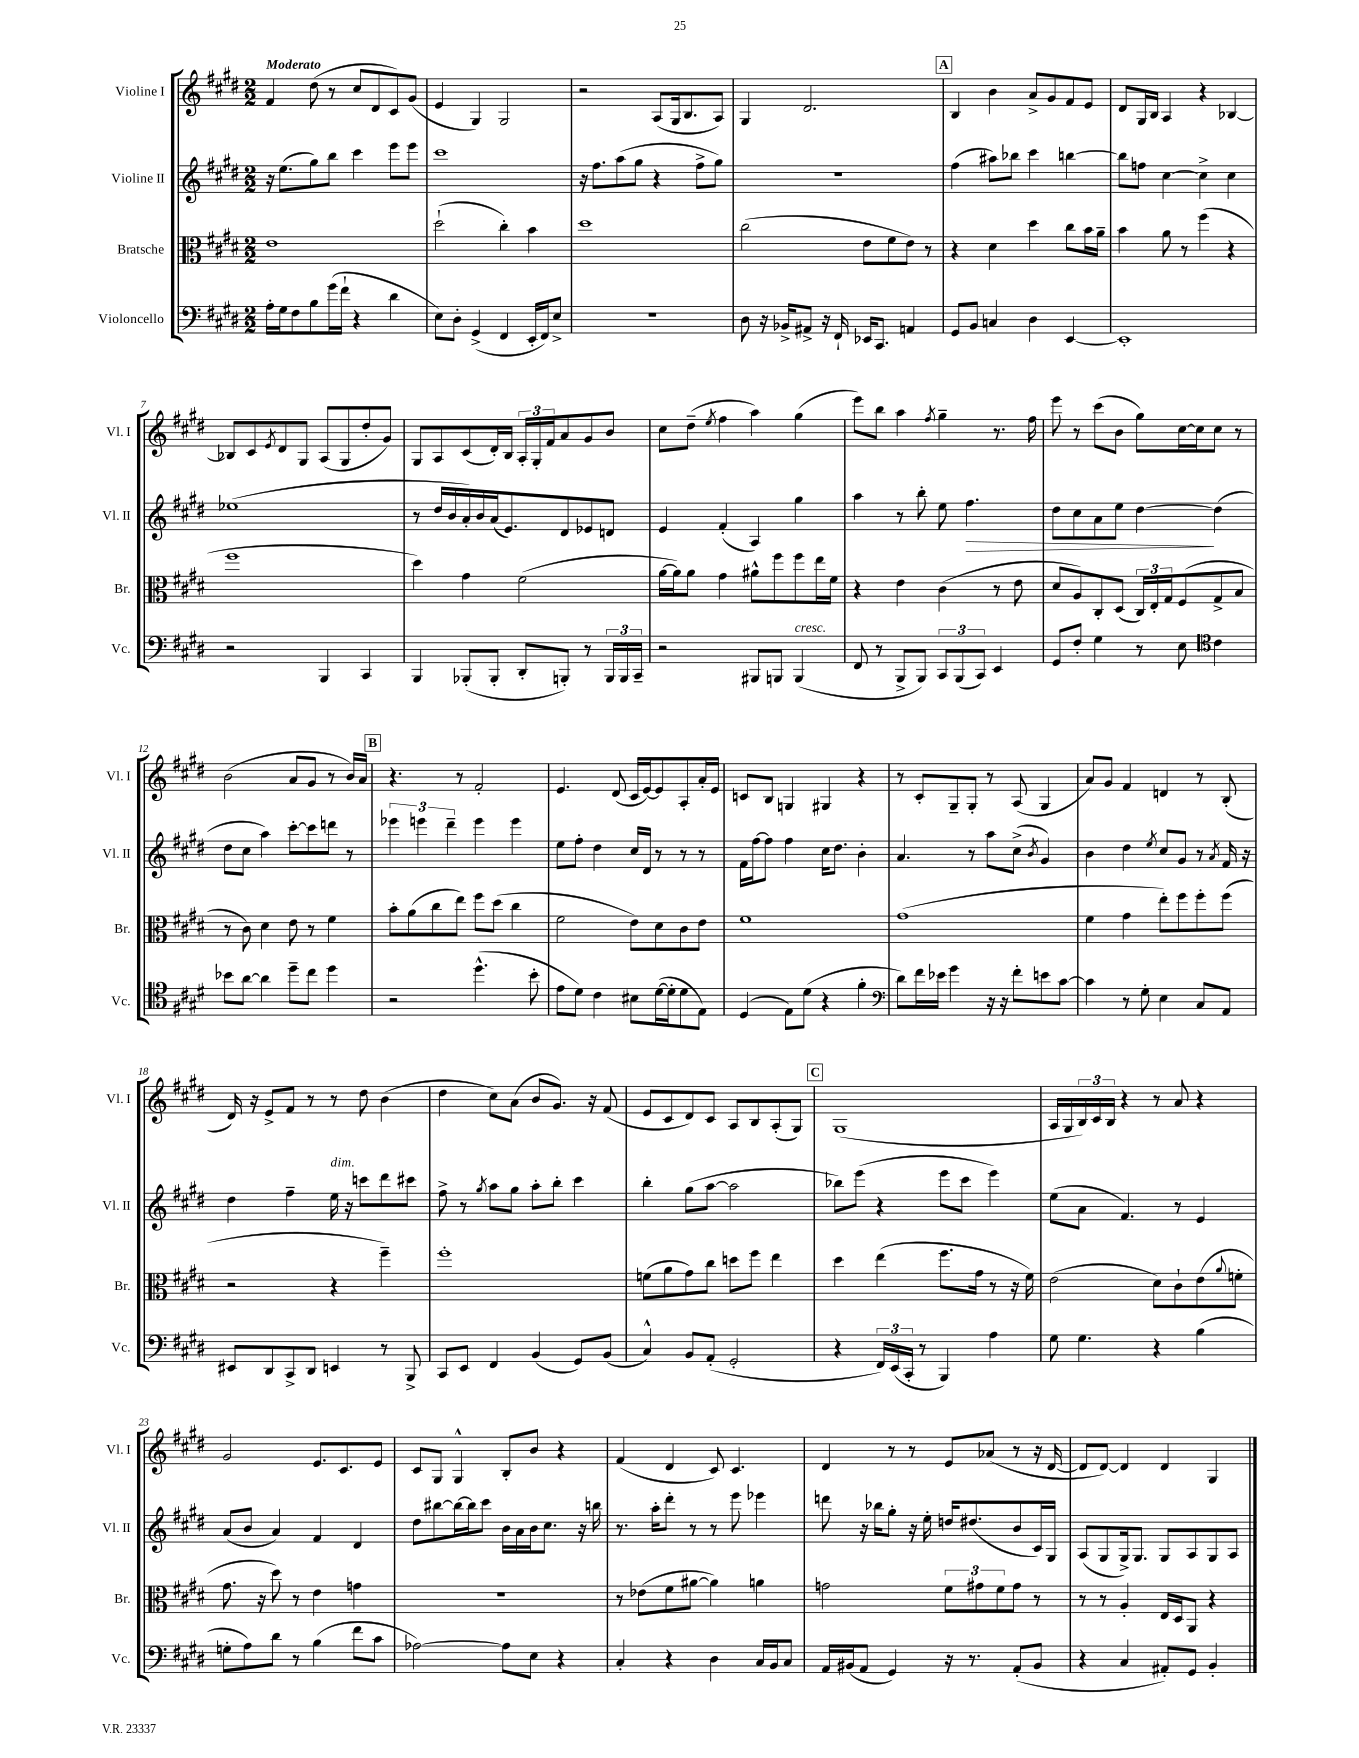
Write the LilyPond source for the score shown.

<<
\new StaffGroup <<
\new Staff = "s0" \with { instrumentName = "Violine I" shortInstrumentName = "Vl. I" } {
    \clef treble \key e \major \numericTimeSignature \time 2/2 \tempo "Moderato"
    fis'4 dis''8( r8 cis''8 dis'8 cis'8) gis'8( |
    e'4 gis4) gis2 |
    r2 a8( gis16 b8. a8) |
    gis4 dis'2. |
    \mark \markup { \box "A" } b4 b'4 a'8-> gis'8 fis'8 e'8 |
    dis'8 gis16 b16 a4 r4 bes4~ |
    bes8 cis'8 \acciaccatura { e'8 } dis'8 gis8 a8( gis8 dis''8-. gis'8) |
    gis8 a8 cis'8( dis'16-.) b16 \tuplet 3/2 { a16-. gis16-. fis'16 } a'8 gis'8 b'8 |
    cis''8 dis''8--( \acciaccatura { e''8 } fis''4 a''4) gis''4( |
    e'''8) b''8 a''4 \acciaccatura { fis''8 } gis''4-- r8. fis''16 |
    e'''8 r8 cis'''8( b'8 gis''8) cis''16~ cis''16 cis''8 r8 |
    b'2( a'8 gis'8 r8 b'16) a'16 |
    \mark \markup { \box "B" } r4. r8 fis'2-. |
    e'4. dis'8( cis'16 e'16~) e'8 a8-. a'16-. e'16 |
    c'8 b8 g4 gis4 r4 |
    r8 cis'8-. gis8-- gis8-. r8 a8( gis4 |
    a'8) gis'8 fis'4 d'4 r8 b8-.( |
    dis'16) r16 e'8-> fis'8 r8 r8 dis''8 b'4( |
    dis''4 cis''8) a'8( b'8 gis'8.) r16 fis'8( |
    e'8 cis'8 dis'8) cis'8 a8 b8 a8-.( gis8) |
    \mark \markup { \box "C" } gis1( |
    a16 gis16 \tuplet 3/2 { b16) cis'16 b16 } r4 r8 a'8 r4 |
    gis'2 e'8. cis'8. e'8 |
    cis'8 gis8 gis4-^ b8-. b'8 r4 |
    fis'4( dis'4 cis'8) cis'4. |
    dis'4 r8 r8 e'8 aes'8( r8 r16 dis'16~ |
    dis'8 dis'8~) dis'4 dis'4 gis4 \bar "|." |
}
\new Staff = "s1" \with { instrumentName = "Violine II" shortInstrumentName = "Vl. II" } {
    \clef treble \key e \major \numericTimeSignature \time 2/2
    r16 e''8.( gis''8) b''8 cis'''4 e'''8 e'''8 |
    cis'''1 |
    r16 fis''8. a''8( gis''8 r4 fis''8-> gis''8) |
    R1 |
    \mark \markup { \box "A" } fis''4( ais''8) bes''8 cis'''4 b''4~ |
    b''8 f''8 cis''4~ cis''4-> cis''4 |
    ees''1( |
    r8 dis''16 b'16 a'16-.) b'16 a'16( e'8.) dis'8 ees'8 d'8 |
    e'4 fis'4-.( a4) gis''4 |
    a''4 r8 b''8-. e''8 fis''4.\> |
    dis''8 cis''8 a'8 e''8 dis''4~\! dis''4( |
    dis''8 cis''8 a''4) cis'''8~-. cis'''8 d'''8 r8 |
    \mark \markup { \box "B" } \tuplet 3/2 { ees'''4 e'''4 dis'''4-- } e'''4 e'''4 |
    e''8 fis''8-. dis''4 cis''16 dis'16 r8 r8 r8 |
    fis'16 fis''16~ fis''8 fis''4 cis''16 dis''8. b'4-. |
    a'4. r8 a''8 cis''8->( \acciaccatura { b'8 } gis'4) |
    b'4 dis''4 \acciaccatura { e''8 } cis''8 gis'8 r8 \acciaccatura { a'8 } fis'16 r16 |
    dis''4 fis''4-- e''16^\markup { \italic "dim." } r16 c'''8 dis'''8 cis'''8 |
    fis''8-> r8 \acciaccatura { gis''8 } a''8 gis''8 a''8-. b''8-. cis'''4 |
    b''4-. gis''8( a''8~ a''2 |
    \mark \markup { \box "C" } bes''8) e'''8( r4 e'''8 cis'''8 e'''4) |
    e''8( a'8 fis'4.) r8 e'4 |
    a'8( b'8 a'4) fis'4 dis'4 |
    dis''8 bis''8~ bis''16~ bis''16 cis'''8 b'16 a'16 b'16 cis''8. r16 b''16 |
    r8. a''16-. dis'''8-. r8 r8 e'''8 ees'''4 |
    d'''8 r16 bes''16 gis''8-. r16 e''16-. d''16 dis''8.( b'8 cis'16) gis16 |
    a8( gis8 gis16->) gis8. gis8 a8 gis8 a8 \bar "|." |
}
\new Staff = "s2" \with { instrumentName = "Bratsche" shortInstrumentName = "Br." } {
    \clef alto \key e \major \numericTimeSignature \time 2/2
    e'1 |
    dis''2-!( cis''4-.) b'4 |
    dis''1 |
    cis''2( e'8 fis'8 e'8) r8 |
    \mark \markup { \box "A" } r4 dis'4 dis''4 cis''8 b'16 a'16-- |
    b'4 a'8 r8 fis''4( r4 |
    fis''1 |
    dis''4) gis'4 fis'2( |
    a'16~ a'16) a'8 gis'4 ais'8-^ fis''8 fis''8 e''16 fis'16 |
    r4 e'4 cis'4( r8 e'8 |
    dis'8 a8) cis8-. dis8( \tuplet 3/2 { cis16) e16-. gis16 } fis8( gis8-> b8 |
    r8 cis'8) dis'4 e'8 r8 fis'4 |
    \mark \markup { \box "B" } b'8-. a'8( cis''8 e''8) fis''8 dis''8( cis''4 |
    fis'2 e'8) dis'8 cis'8 e'8 |
    fis'1 |
    gis'1( |
    fis'4 gis'4 e''8-.) fis''8 fis''8-. fis''8( |
    r2 r4 fis''4--) |
    fis''1-. |
    f'8( a'8 gis'8) cis''8 d''8 fis''8 e''4 |
    \mark \markup { \box "C" } dis''4 e''4( fis''8. gis'16 r8 r16 fis'16) |
    e'2( dis'8) cis'8-! e'8( \appoggiatura { a'8 } f'8-. |
    gis'8. r16 dis''8) r8 e'4 g'4 |
    R1 |
    r8 ees'8( fis'8 ais'8~ ais'4) a'4 |
    g'2 \tuplet 3/2 { fis'8 gis'8 fis'8 } gis'8 r8 |
    r8 r8 a4-. e16 dis16 a,8 r4 \bar "|." |
}
\new Staff = "s3" \with { instrumentName = "Violoncello" shortInstrumentName = "Vc." } {
    \clef bass \key e \major \numericTimeSignature \time 2/2
    a16-. gis16 fis8 b8 gis'16( fis'16-! r4 dis'4 |
    e8) dis8-. gis,4->( fis,4 e,16-. fis,16) e8-> |
    R1 |
    dis8 r16 bes,16-> ais,8-> r16 fis,16-! ees,16 cis,8. a,4 |
    \mark \markup { \box "A" } gis,8 b,8 c4 dis4 e,4~ |
    e,1-. |
    r2 b,,4 cis,4 |
    b,,4 bes,,8-.( bes,,8-. dis,8-. b,,8-.) r8 \tuplet 3/2 { b,,16 b,,16 cis,16-- } |
    r2 bis,,8 b,,8 b,,4^\markup { \italic "cresc." }( |
    fis,8 r8 b,,8-> b,,8) \tuplet 3/2 { cis,8 b,,8( cis,8) } e,4 |
    gis,8 fis8-. gis4 r8 e8 \clef tenor cis'4 |
    bes'8 a'8~ a'4 dis''8-- cis''8 dis''4 |
    \mark \markup { \box "B" } r2 dis''4.-^( b'8-. |
    e'8 dis'8) cis'4 bis8 dis'16~( dis'16-. dis'8 e8) |
    dis4( e8) dis'8( r4 fis'4-. |
    \clef bass dis'8) fis'16 ees'16 gis'4 r16 r16 fis'8-. e'8 cis'8~ |
    cis'4 r8 gis8-. e4 cis8 a,8 |
    eis,8 dis,8 cis,8-> dis,8 e,4 r8 b,,8-> |
    cis,8 e,8 fis,4 b,4( gis,8) b,8( |
    cis4-^) b,8 a,8-.( gis,2-. |
    \mark \markup { \box "C" } r4 \tuplet 3/2 { fis,16) e,16( cis,16-. } r8 b,,4) a4 |
    gis8 gis4. r4 b4( |
    g8-. a8) dis'8 r8 b4( fis'8 cis'8 |
    aes2~) aes8 e8 r4 |
    cis4-. r4 dis4 cis16 b,16 cis8 |
    a,16 bis,16( a,8 gis,4) r16 r8. a,8-.( bis,8 |
    r4 cis4 ais,8-.) gis,8 b,4-. \bar "|." |
}
>>
>>
